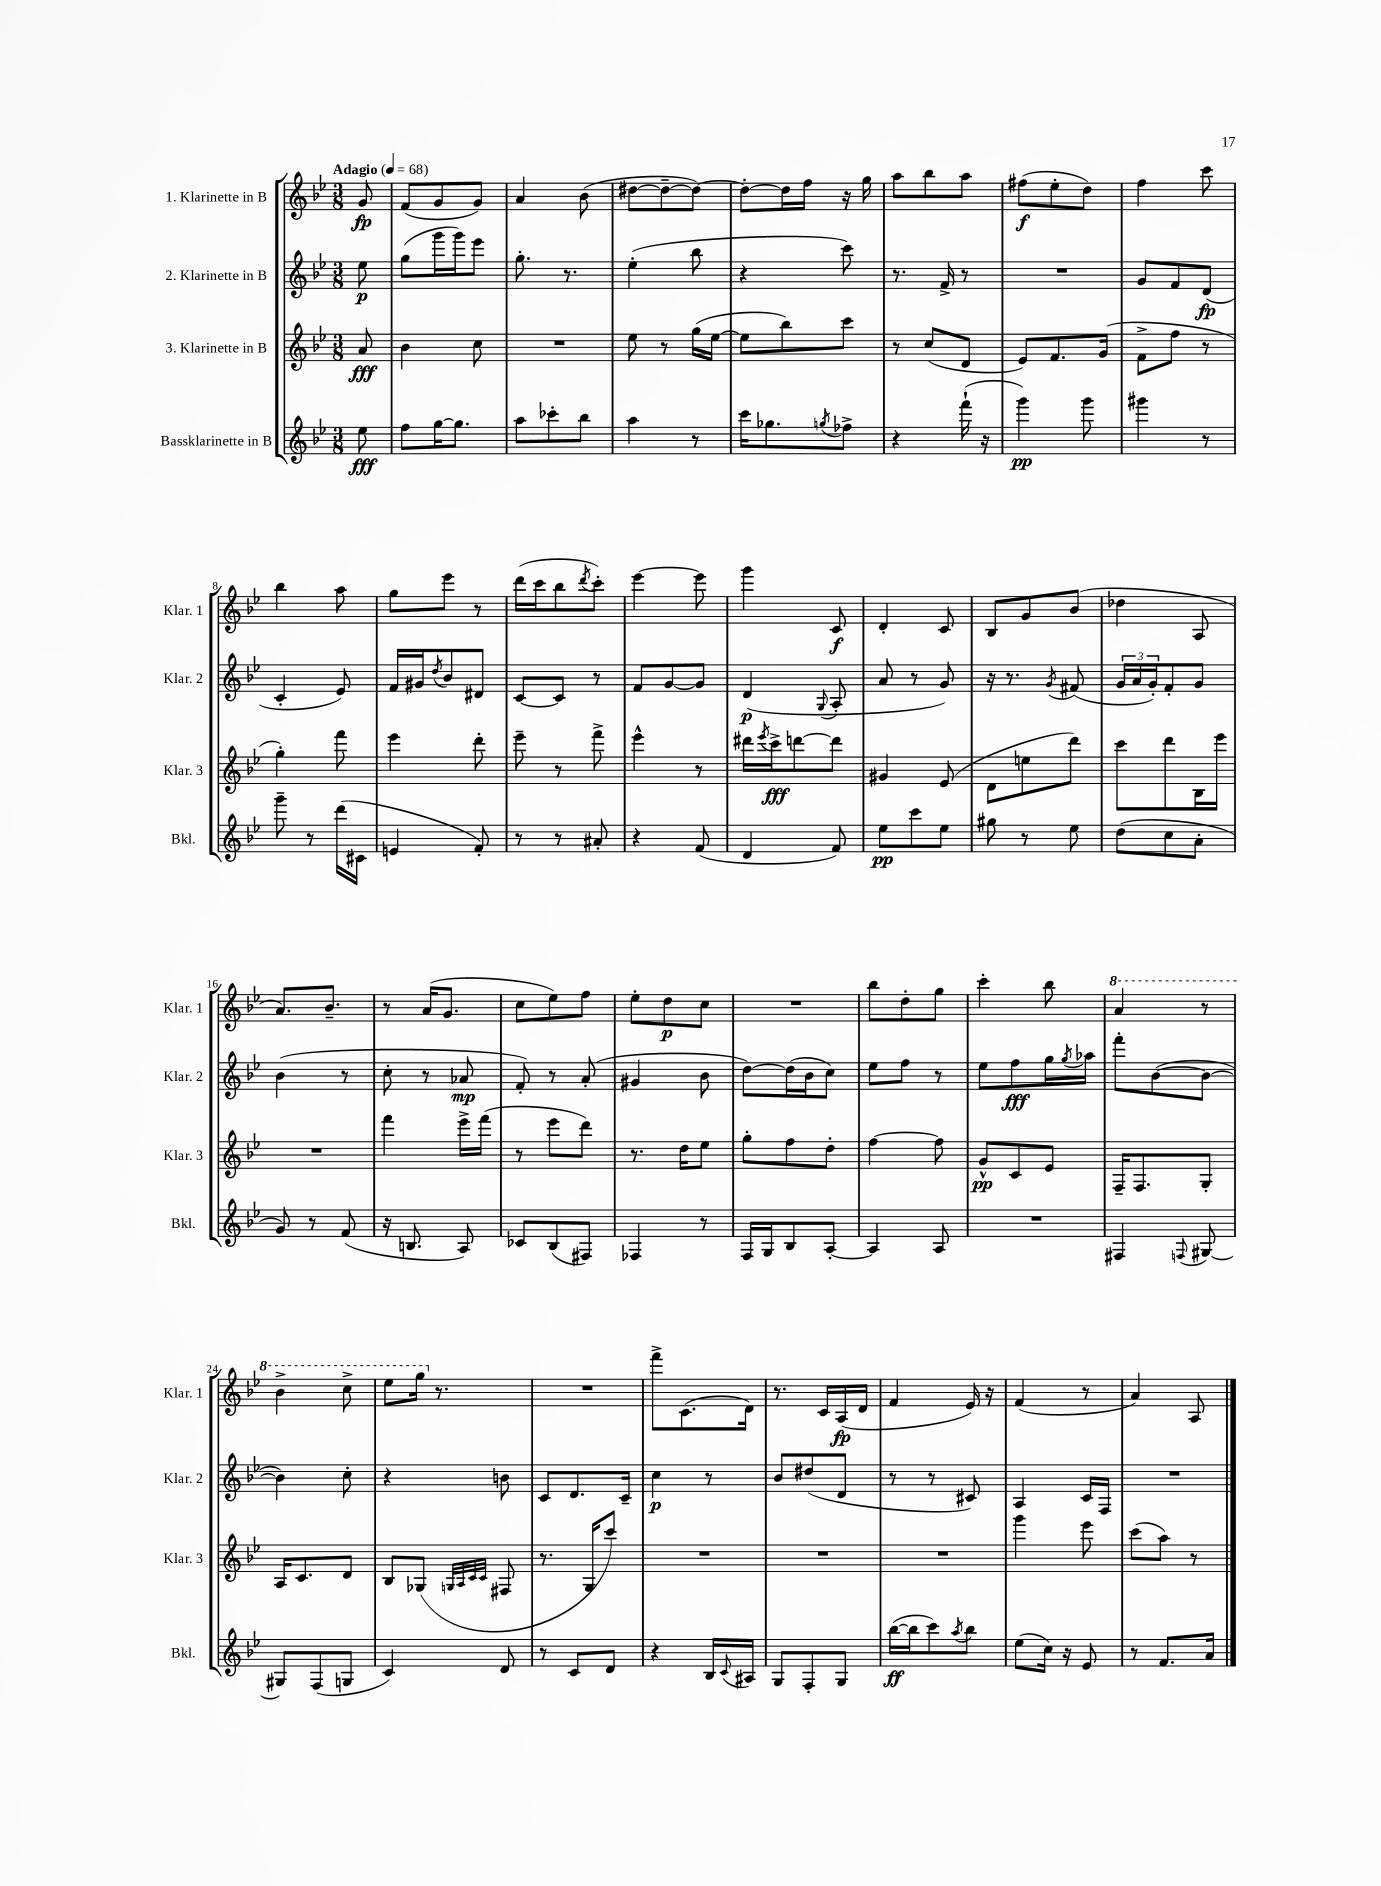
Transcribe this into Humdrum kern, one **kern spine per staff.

**kern	**kern	**kern	**kern
*staff4	*staff3	*staff2	*staff1
*clefG2	*clefG2	*clefG2	*clefG2
*k[b-e-]	*k[b-e-]	*k[b-e-]	*k[b-e-]
*M3/8	*M3/8	*M3/8	*M3/8
*MM68	*MM68	*MM68	*MM68
8ee-	8a	8ee-	8g
=	=	=	=
8ff	4b-	(8gg	(8f
[16gg	.	16ggg	8g
8.gg]	.	16ggg)	.
.	8cc	8eee-	8g)
=	=	=	=
8aa	4.r	8.gg'	4a
8ccc-'	.	.	.
.	.	8.r	.
8bb-	.	.	(8b-
=	=	=	=
4aa	8ee-	(4ee-'	[8dd#
.	8r	.	8dd#~_
8r	(16gg	8bb-	8dd#_)
.	[16ee-	.	.
=	=	=	=
16ccc	8ee-]	4r	8dd#'_
8.gg-	.	.	.
.	8bb-)	.	16dd#]
.	.	.	16ff
8qgg	.	.	.
8ff-^	8ccc	8ccc)	16r
.	.	.	16gg
=	=	=	=
4r	8r	8.r	8aa
.	(8cc	.	8bb-
.	.	16f^	.
(16fff`	8d	8r	8aa
16r	.	.	.
=	=	=	=
4ggg)	8e-)	4.r	(8ff#
.	8.f	.	8ee-'
8ggg	.	.	8dd)
.	(16g	.	.
=	=	=	=
4ggg#	8f^	8g	4ff
.	8ff	8f	.
8r	8r	(8d	8ccc
=	=	=	=
8ggg~	4gg')	4c'	4bb-
8r	.	.	.
(16ddd	8fff	8e-)	8aa
16c#	.	.	.
=	=	=	=
4e	4eee-	16f	8gg
.	.	16g#	.
.	.	8qdd	.
.	.	8b-	8eee-
8f')	8ddd'	8d#	8r
=	=	=	=
8r	8eee-~	[8c	(16ddd
.	.	.	16ccc
8r	8r	8c]	8bb-
.	.	.	8qddd
8a#'	8fff^	8r	8ccc')
=	=	=	=
4r	4eee-^^	8f	[4eee-
.	.	[8g	.
(8f	8r	8g]	8eee-]
=	=	=	=
4d	16ddd#	(4d	4ggg
.	8qeee-	.	.
.	16ccc^	.	.
.	[8ddd	.	.
.	.	8qqG	.
8f)	8ddd]	8A'	8c
=	=	=	=
8ee-	4g#	8a	4d'
8ccc	.	8r	.
8ee-	(8e-	8g)	8c
=	=	=	=
8gg#	8d	16r	8B-
.	.	8.r	.
8r	8ee	.	8g
.	.	8qg	.
8ee-	8ddd)	(8f#	(8b-
=	=	=	=
(8dd	8ccc	24g	4dd-
.	.	24a	.
.	.	24g')	.
8cc	8ddd	8f'	.
8a'	16B-	8g	8A
.	16eee-	.	.
=	=	=	=
8g)	4.r	(4b-	8.a)
8r	.	.	.
.	.	.	8.b-~
(8f	.	8r	.
=	=	=	=
16r	4fff	8cc'	8r
8.B	.	.	.
.	.	8r	(16a
.	.	.	8.g
8A)	16eee-^	8a-	.
.	(16fff	.	.
=	=	=	=
8c-	8r	8f')	8cc
(8B-	8eee-	8r	8ee-)
8F#)	8ddd)	(8a'	8ff
=	=	=	=
4F-	8.r	4g#	8ee-'
.	.	.	8dd
.	16dd	.	.
8r	8ee-	8b-	8cc
=	=	=	=
16F	8gg'	[8dd)	4.r
16G	.	.	.
8B-	8ff	(16dd]	.
.	.	16b-	.
[8A'	8dd'	8cc)	.
=	=	=	=
4A]	[4ff	8ee-	8bb-
.	.	8ff	8dd'
8A	8ff]	8r	8gg
=	=	=	=
4.r	8g^^	8ee-	4ccc'
.	8c	8ff	.
.	8e-	16gg	8bb-
.	.	8qgg	.
.	.	16aa-	.
=	=	=	=
4F#	16F~	8fff'	4aa
.	8.F	.	.
.	.	([8b-	.
8qqF	.	.	.
[8G#	8G'	8b-_	8r
=	=	=	=
8G#]	16A	4b-])	4bb-^
.	8.c	.	.
(8F	.	.	.
8G	8d	8cc'	8ccc^
=	=	=	=
4c)	8B-	4r	8eee-
.	(8G-	.	16ggg
.	.	.	8.r
.	32qqG	.	.
.	32qqA	.	.
.	32qqc	.	.
.	32qqc	.	.
8d	8F#	8b	.
=	=	=	=
8r	8.r	8c	4.r
8c	.	8.d	.
.	16G	.	.
8d	8ccc)	.	.
.	.	16c~	.
=	=	=	=
4r	4.r	4cc	8fff^
.	.	.	(8.c
16B-	.	8r	.
8qqc	.	.	.
16A#	.	.	16d)
=	=	=	=
8G	4.r	8b-	8.r
8F'	.	(8dd#	.
.	.	.	16c
8G	.	8d	(16A
.	.	.	16d
=	=	=	=
([16bb-	4.r	8r	4f
16bb-]	.	.	.
8ccc)	.	8r	.
8qaa	.	.	.
8bb-	.	8c#)	16e-)
.	.	.	16r
=	=	=	=
(8ee-	4ggg	4A	(4f
16cc)	.	.	.
16r	.	.	.
8e-	8eee-	16c	8r
.	.	16F	.
=	=	=	=
8r	(8ccc	4.r	4a)
8.f	8aa)	.	.
.	8r	.	8A
16a	.	.	.
==	==	==	==
*-	*-	*-	*-
